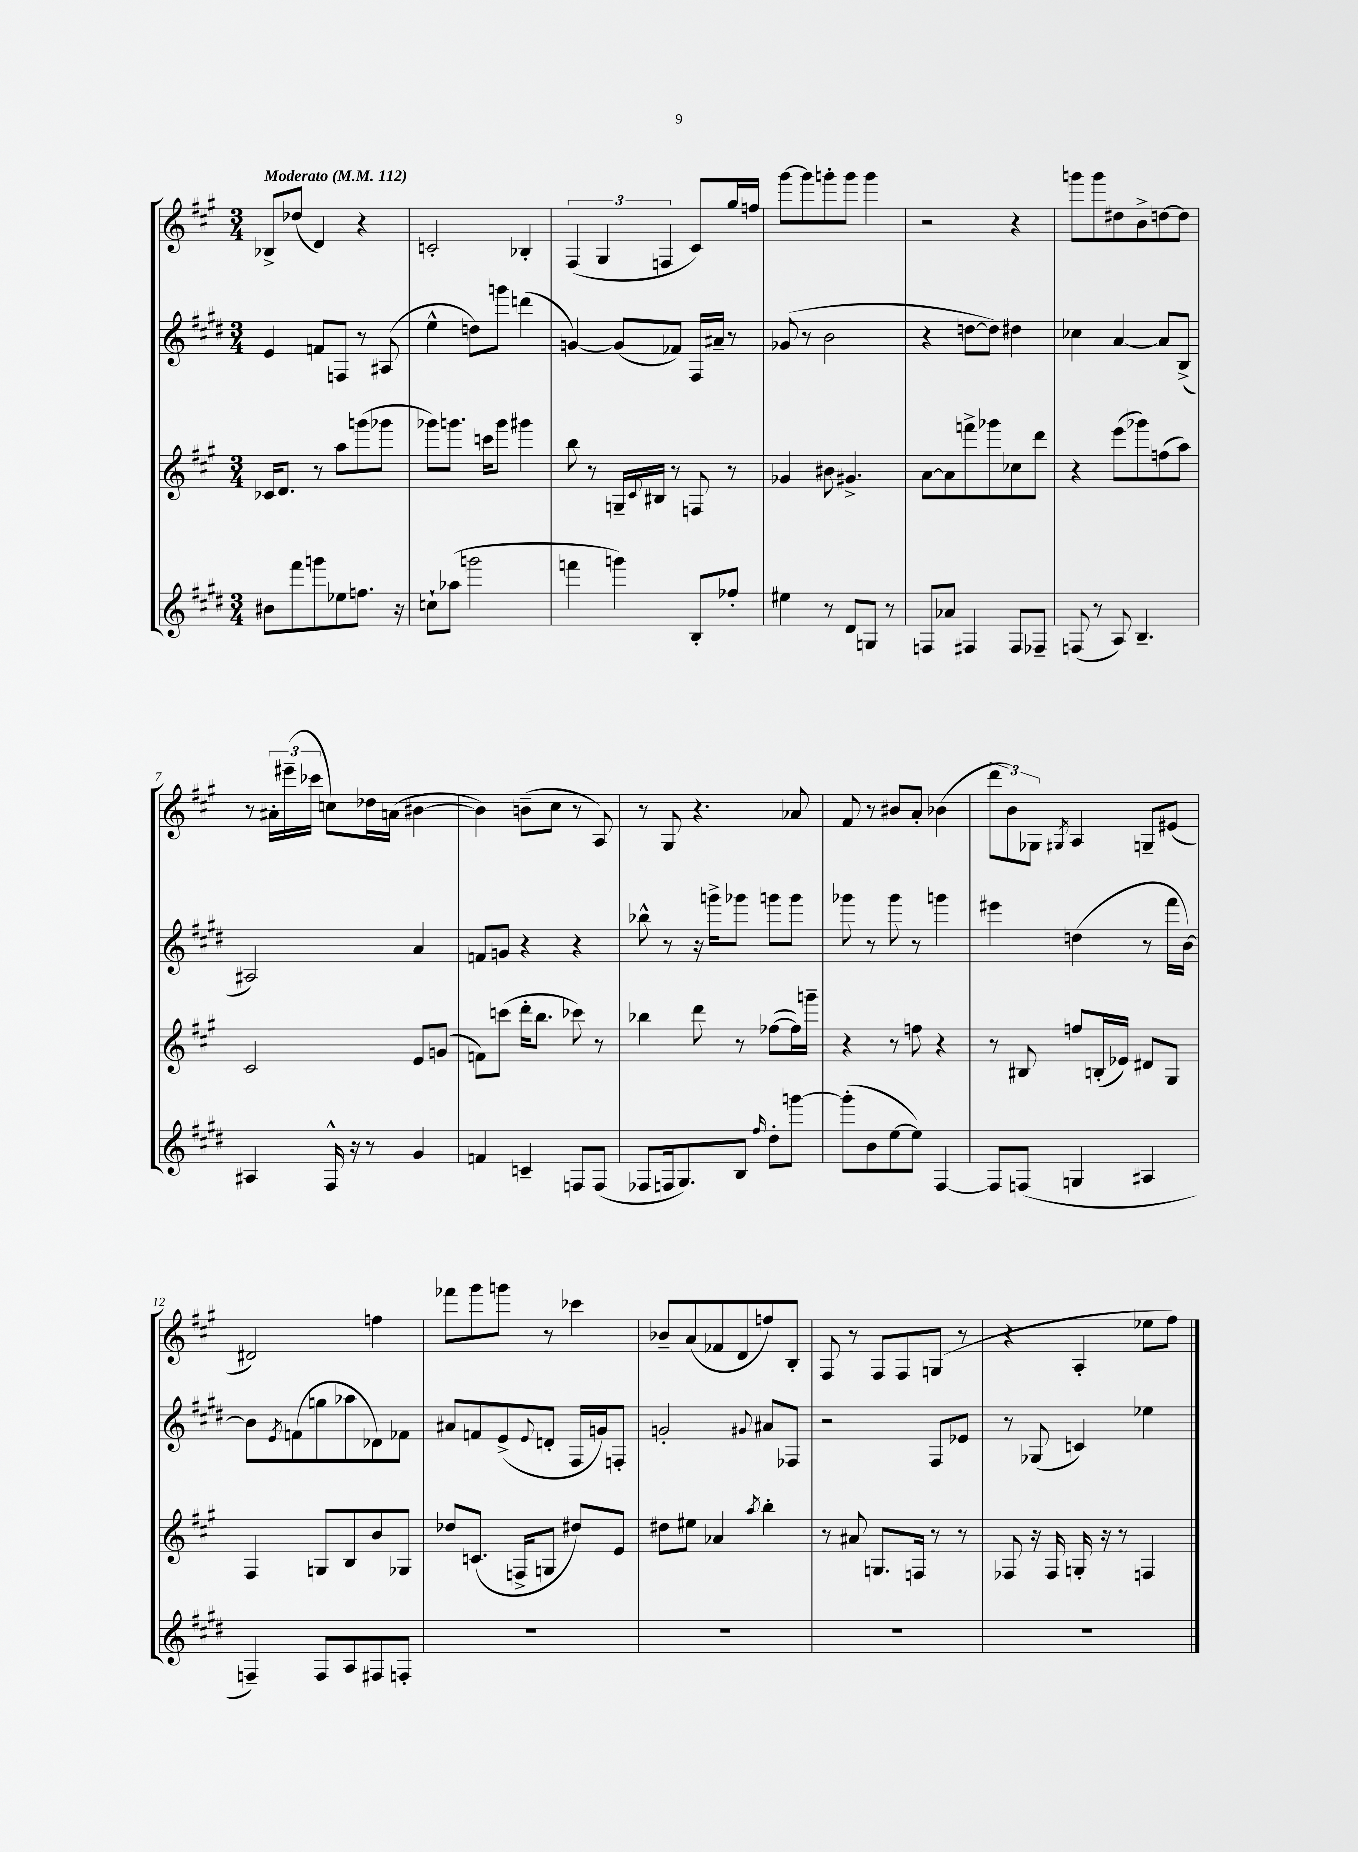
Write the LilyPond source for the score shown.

<<
\new StaffGroup <<
\new Staff = "s0" {
    \clef treble \key a \major \numericTimeSignature \time 3/4 \tempo "Moderato" 4 = 112
    bes8-> des''8( d'4) r4 |
    c'2-. bes4-. |
    \tuplet 3/2 { fis4( gis4 f4 } cis'8) gis''16 f''16 |
    gis'''8~ gis'''8 g'''8-. g'''8 g'''4 |
    r2 r4 |
    g'''8 g'''8 dis''8 b'8-> d''8~ d''8 |
    r8 \tuplet 3/2 { ais'16-. eis'''16--( ces'''16 } c''8) des''16 a'16( bis'4~ |
    bis'4) b'8--( cis''8 r8 a8) |
    r8 gis8 r4. aes'8 |
    fis'8 r8 bis'8 a'8-. bes'4( |
    \tuplet 3/2 { d'''8 b'8) ges8 } \acciaccatura { gis8 } a4 g8-- eis'8( |
    dis'2) f''4 |
    fes'''8 gis'''8 g'''8 r8 ces'''4 |
    bes'8-- a'8( fes'8 d'8 f''8) b8-. |
    fis8 r8 fis8 fis8 g8( r8 |
    r4 a4-. ees''8 fis''8) \bar "|." |
}
\new Staff = "s1" {
    \clef treble \key e \major \numericTimeSignature \time 3/4
    e'4 f'8 f8 r8 ais8( |
    e''4-^ d''8) g'''8 d'''4( |
    g'4~) g'8( fes'8) fis16 ais'16-- r8 |
    ges'8( r8 b'2 |
    r4 d''8~ d''8) dis''4 |
    ces''4 a'4~ a'8 b8->( |
    ais2) a'4 |
    f'8 g'8 r4 r4 |
    bes''8-^ r8 r16 g'''16-> ges'''8 g'''8 g'''8 |
    ges'''8 r8 ges'''8 r8 g'''4 |
    eis'''4 d''4( r8 fis'''16 b'16~) |
    b'8 \acciaccatura { e'8 } f'8( g''8 aes''8 des'8) fes'8 |
    ais'8 f'8 e'8->( \appoggiatura { e'8 } d'8-. fis16 g'16) f8-. |
    g'2-. \appoggiatura { gis'8 } ais'8 fes8 |
    r2 fis8 ees'8 |
    r8 ges8( c'4) ees''4 \bar "|." |
}
\new Staff = "s2" {
    \clef treble \key a \major \numericTimeSignature \time 3/4
    ces'16 d'8. r8 a''8 g'''8( ges'''8 |
    ges'''8) g'''8. c'''16 g'''8 gis'''4 |
    b''8 r8 g16-- \appoggiatura { cis'8 } bis16 r8 f8 r8 |
    ges'4 bis'8 gis'4.-> |
    a'8~ a'8 f'''8-> ges'''8 ces''8 d'''8 |
    r4 e'''8( ges'''8) f''8( a''8) |
    cis'2 e'8 g'8( |
    f'8) c'''8( d'''16-. b''8. ces'''8) r8 |
    bes''4 d'''8 r8 fes''8~( fes''16) g'''16-- |
    r4 r8 f''8 r4 |
    r8 bis8 f''8 b16-.( ees'16) dis'8 gis8 |
    fis4 g8 b8 b'8 ges8 |
    des''8 c'8.( f16-> g8 dis''8) e'8 |
    dis''8 eis''8 aes'4 \acciaccatura { a''8 } b''4-. |
    r8 ais'8 g8. f16 r8 r8 |
    fes8 r16 fes16 g16-. r16 r8 f4 \bar "|." |
}
\new Staff = "s3" {
    \clef treble \key e \major \numericTimeSignature \time 3/4
    bis'8 fis'''8 g'''8 ees''8 f''8. r16 |
    c''8-! aes''8( g'''2 |
    f'''4 g'''4) b8-. fes''8-. |
    eis''4 r8 dis'8 g8 r8 |
    f8 aes'8 fis4 fis8 fes8-- |
    f8( r8 a8) b4.-- |
    ais4 fis16-^ r16 r8 gis'4 |
    f'4 c'4-- f8 f8( |
    fes8 f16 gis8.) b8 \grace { fis''16 } dis''8-. g'''8~ |
    g'''8-.( b'8 e''8~ e''8) fis4~ |
    fis8 f8( g4 ais4 |
    f4--) f8 a8 fis8 f8-. |
    R2. |
    R2. |
    R2. |
    R2. \bar "|." |
}
>>
>>
